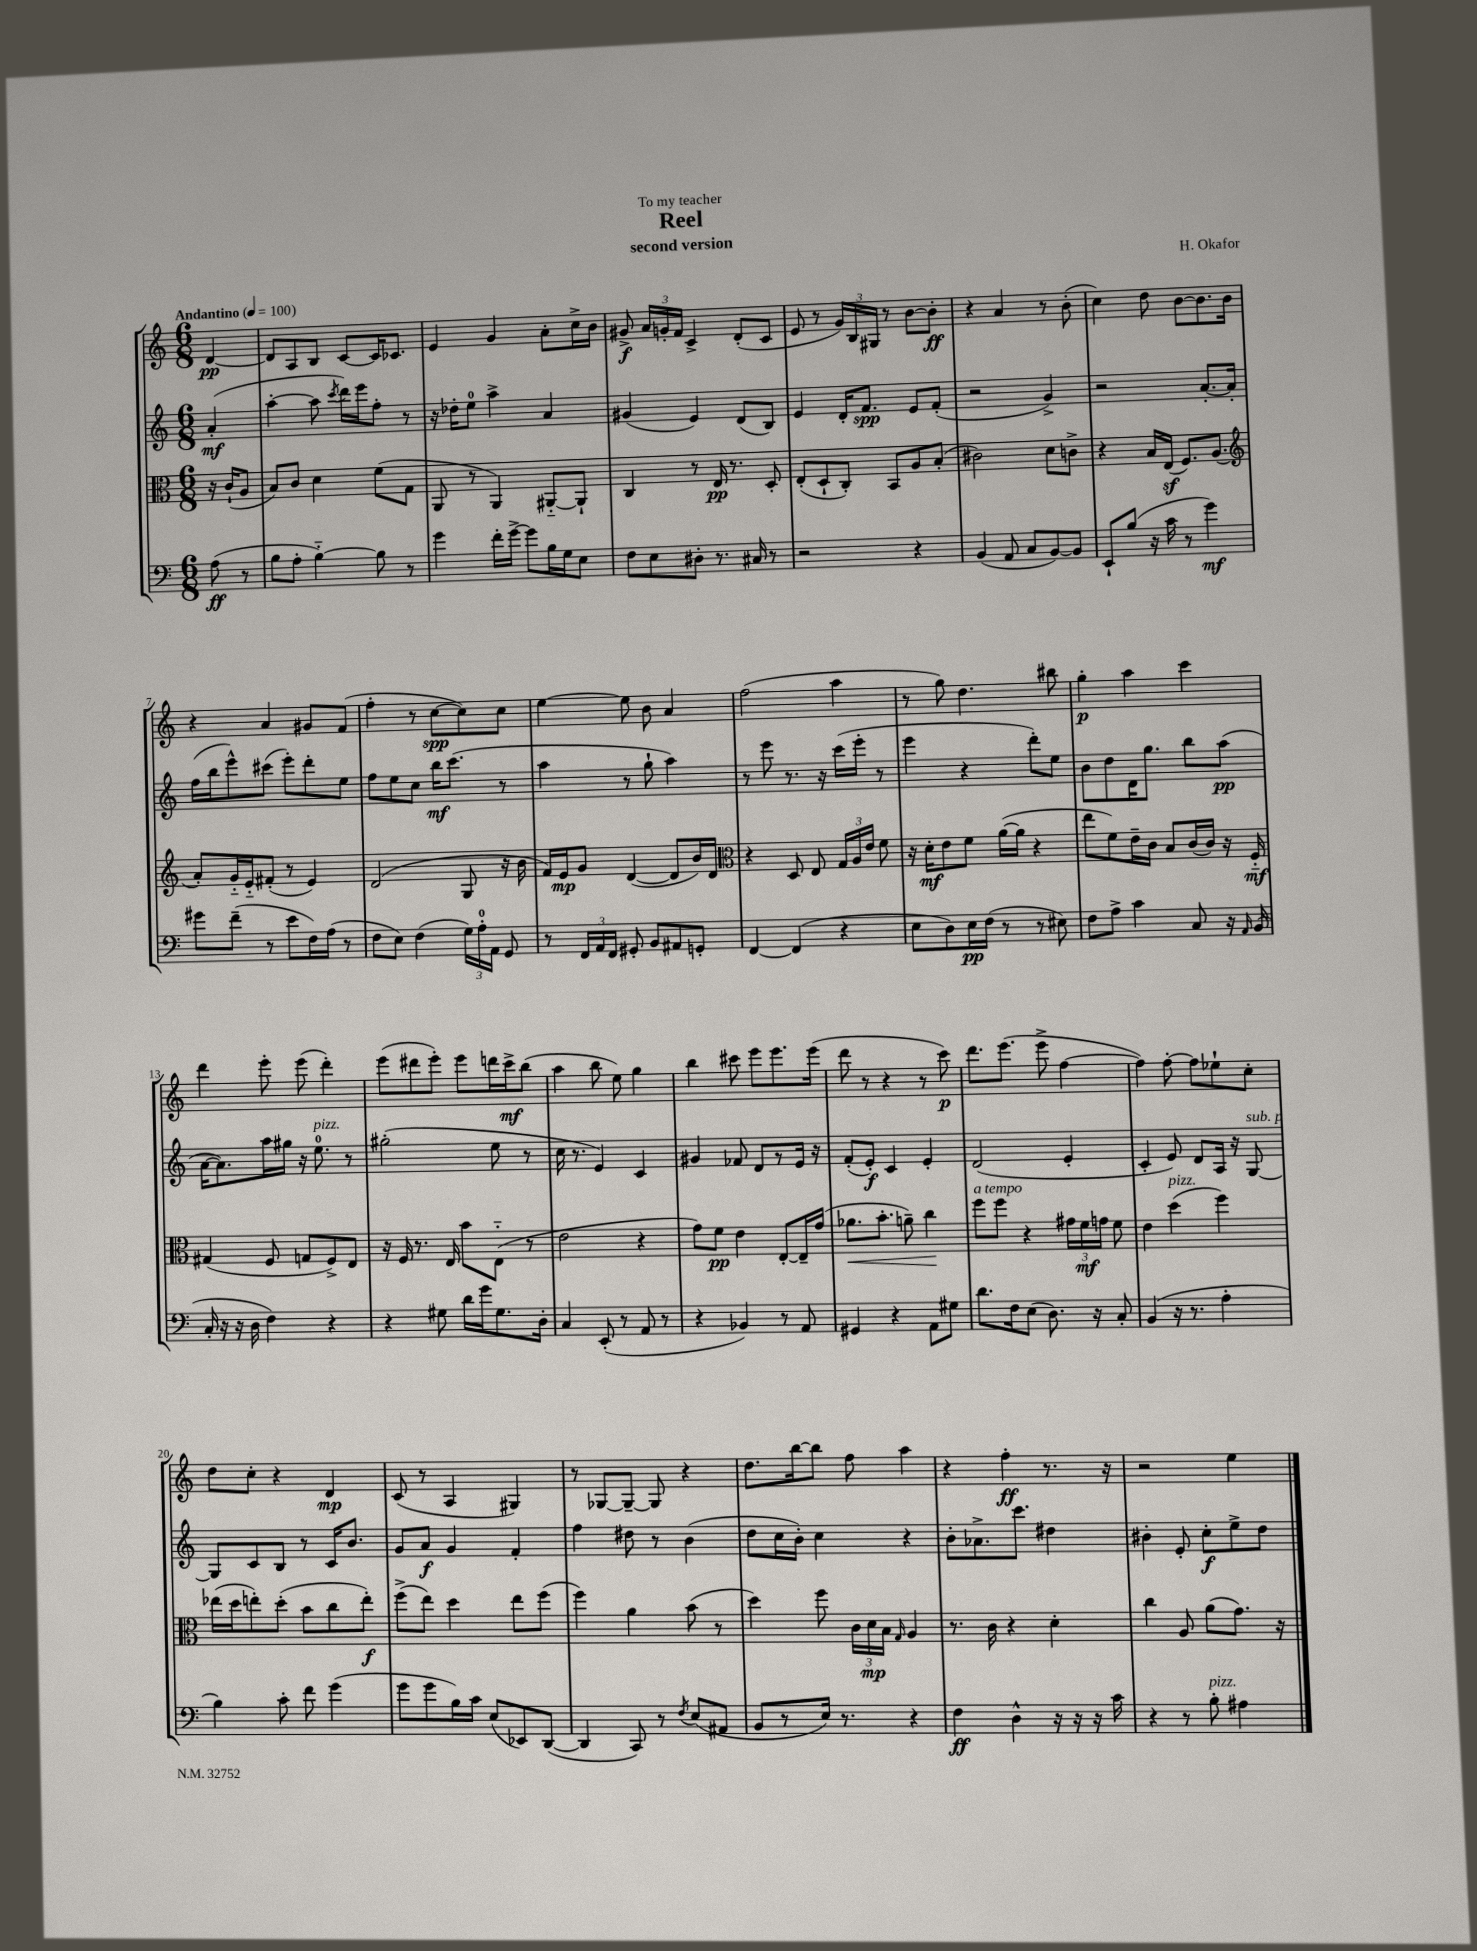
\header { title = "Reel" composer = "H. Okafor" subtitle = "second version" dedication = "To my teacher" }
<<
\new StaffGroup <<
\new Staff = "s0" {
    \clef treble \key c \major \numericTimeSignature \time 6/8 \partial 4 \tempo "Andantino" 4 = 100
    \autoBeamOff d'4~\pp |
    d'8[ a8 b8] c'8[~ c'16 ces'8.] |
    e'4 g'4 a'8[-. c''16-> b'16] |
    gis'8->\f \tuplet 3/2 { a'16[ g'16-. f'16] } c'4-> d'8[-.( c'8] |
    e'8 r8 \tuplet 3/2 { g'16[) b16 gis16] } r8 b'8[~ b'8]-.\ff |
    r4 a'4 r8 b'8-.( |
    c''4) d''8 b'8[~ b'8. b'16] |
    r4 a'4 gis'8[ f'8]( |
    f''4-. r8 c''8[~\spp c''8) c''8] |
    e''4~ e''8 b'8 a'4 |
    f''2( a''4 |
    r8 g''8) d''4. bis''8 |
    g''4-.\p a''4 c'''4 |
    d'''4 e'''8-. e'''8( d'''4-.) |
    e'''8[( dis'''8 e'''8]-.) e'''8[ d'''16 c'''16->\mf b''8]( |
    a''4 b''8 e''8) g''4 |
    b''4 cis'''8 e'''8[ e'''8. e'''16]( |
    d'''8 r8 r4 r8 c'''8\p) |
    d'''8.[ e'''8.]( e'''8-> f''4~ |
    f''4) f''8~-. f''8[ ees''8-! c''8]-. |
    d''8[ c''8]-. r4 d'4\mp |
    c'8( r8 a4 gis4) |
    r8 ges8[~ ges8]~-- ges8 r4 |
    d''8.[ b''16~ b''8] f''8 a''4 |
    r4 f''4-.\ff r8. r16 |
    r2 e''4 \bar "|." |
}
\new Staff = "s1" {
    \clef treble \key c \major \numericTimeSignature \time 6/8 \partial 4
    \autoBeamOff a'4-.\mf( |
    a''4~-. a''8 \acciaccatura { c'''8 } d'''16[) e'''16 f''8]-. r8 |
    r16 des''16[-. e''8]-0 a''4-> a'4 |
    gis'4( e'4) d'8[( b8]) |
    e'4 d'16[-. f'8.]\spp e'8[ f'8]-.( |
    r2 g'4->) |
    r2 a'8.[~-. a'16]-. |
    f''16[( b''16 e'''8-^) cis'''8]( e'''8[-.) d'''8-. e''8] |
    f''8[ e''8 c''8] b''16[\mf c'''8.]( r8 |
    a''4 r8 g''8-! a''4) |
    r8 e'''8 r8. r16 c'''16[( e'''16]-. r8 |
    e'''4 r4 d'''8[-.) e''8] |
    b'8[ d''8 d'16 g''8.] b''8[ a''8]\pp( |
    a'16[~ a'8.) a''16 gis''16] r16 e''8.-0^\markup { \italic "pizz." } r8 |
    gis''2-.( e''8 r8 |
    c''16 r8. e'4) c'4 |
    gis'4 fes'8 d'8[ r8 e'16] r16 |
    f'8[-.( e'8]-.\f) c'4 e'4-. |
    d'2( e'4-. |
    c'4-. e'8) d'8[ a16] r16 g8~^\markup { \italic "sub. p" } |
    g8[ c'8 b8] r8 c'16[ b'8.] |
    g'8[ a'8]\f g'4 f'4-. |
    f''4 dis''8 r8 b'4( |
    d''8[ c''16 b'16]-.) c''4 r4 |
    b'8[-. aes'8.-> c'''8.] dis''4 |
    bis'4-. e'8-. c''8[-.\f e''8-> d''8] \bar "|." |
}
\new Staff = "s2" {
    \clef alto \key c \major \numericTimeSignature \time 6/8 \partial 4
    \autoBeamOff r16 c'16[-!( a8] |
    b8[) c'8] d'4 f'8[( g8] |
    a,8 r8 a,4) ais,8[~-_ ais,8]-! |
    c4 r8 e16\pp r8. d8-. |
    e8[-.( d8-! c8]-.) b,8[ a8 b8]-.( |
    cis'2) d'8[ c'8]-> |
    r4 b16[ e16]\sf( f8.[) a8.]( |
    \clef treble a'8[-.) g'16-_ e'16-_ fis'8]-.( r8 e'4) |
    d'2( g8 r16 b'16 |
    f'16[) e'16\mp g'8] d'4~( d'8[ b'16) d'16] |
    \clef alto r4 d8 e8 \tuplet 3/2 { g16[ a16 e'16] } f'8 |
    r16 d'16[-.\mf e'8 f'8] a'16[~( a'16] r4 |
    e''8[ f'8) e'16-- c'16] b8[ c'16( c'16]) r16 f16-_\mf |
    gis4( f8 g8[ f8->) e8] |
    r16 f16 r8. e16 b'8[ e8]-_( r8 |
    e'2 r4 |
    g'8[) f'8]\pp e'4 e8[~-. e16-- g'16]( |
    aes'8.[\< b'8.]-. a'8--) c''4\! |
    f''8[^\markup { \italic "a tempo" } f''8] r4 \tuplet 3/2 { gis'16[ f'16\mf g'16] } f'8 |
    e'4 d''4^\markup { \italic "pizz." }( f''4) |
    ees''16[( d''16 e''8-.) d''8]-.( b'8[ c''8 e''8]-.\f) |
    f''8[->( e''8]) d''4 e''8[ f''8]( |
    f''4) a'4 b'8( r8 |
    d''4) f''8 \tuplet 3/2 { c'16[ d'16\mp b16] } \grace { g16 } a4 |
    r8. c'16 r4 d'4-. |
    c''4 a8 a'8[( g'8.]) r16 \bar "|." |
}
\new Staff = "s3" {
    \clef bass \key c \major \numericTimeSignature \time 6/8 \partial 4
    \autoBeamOff a8\ff( r8 |
    b8[ a8]-. b4~-_) b8 r8 |
    g'4 f'16[-. g'16]~-> g'8[ b16 g16 e8] |
    f8[ e8 dis8]-. r8. cis16 r8 |
    r2 r4 |
    b,4( a,8 c8[ b,8~) b,8] |
    e,8[-! b8]( r16 c'16 r8 g'4\mf) |
    gis'8[ f'8]--( r8 e'8[ f16) a16]( r8 |
    f8[ e8]) f4( \tuplet 3/2 { g16[) a16-0-. a,16] } g,8 |
    r8 \tuplet 3/2 { f,16[ a,16 f,16] } gis,8-. b,8[ ais,8 g,8]-. |
    f,4~ f,4( r4 |
    e8[ d8) e16\pp f16]( r8 r8 eis8) |
    f8[ a8]-> c'4 c8 r16 \grace { a,16 } b,16( |
    c16-. r16 r16 d16 f4) r4 |
    r4 gis8 d'16[ g'16 gis8. d16]-. |
    c4 e,8-.( r8 a,8 r8 |
    r4 bes,4) r8 a,8 |
    gis,4 r4 a,8[ gis8] |
    d'8.[ f16 e8]( d8.) r16 c8-. |
    b,4( r16 r8. a4-. |
    b4) c'8-. f'8 g'4( |
    g'8[ g'8 b16) c'16] e8[( ees,8) d,8]~( |
    d,4 c,8) r8 \acciaccatura { f8 } e8[( ais,8] |
    b,8[ r8 e16]) r8. r4 |
    f4\ff d4-^ r16 r16 r16 c'16 |
    r4 r8 b8-.^\markup { \italic "pizz." } ais4 \bar "|." |
}
>>
>>
